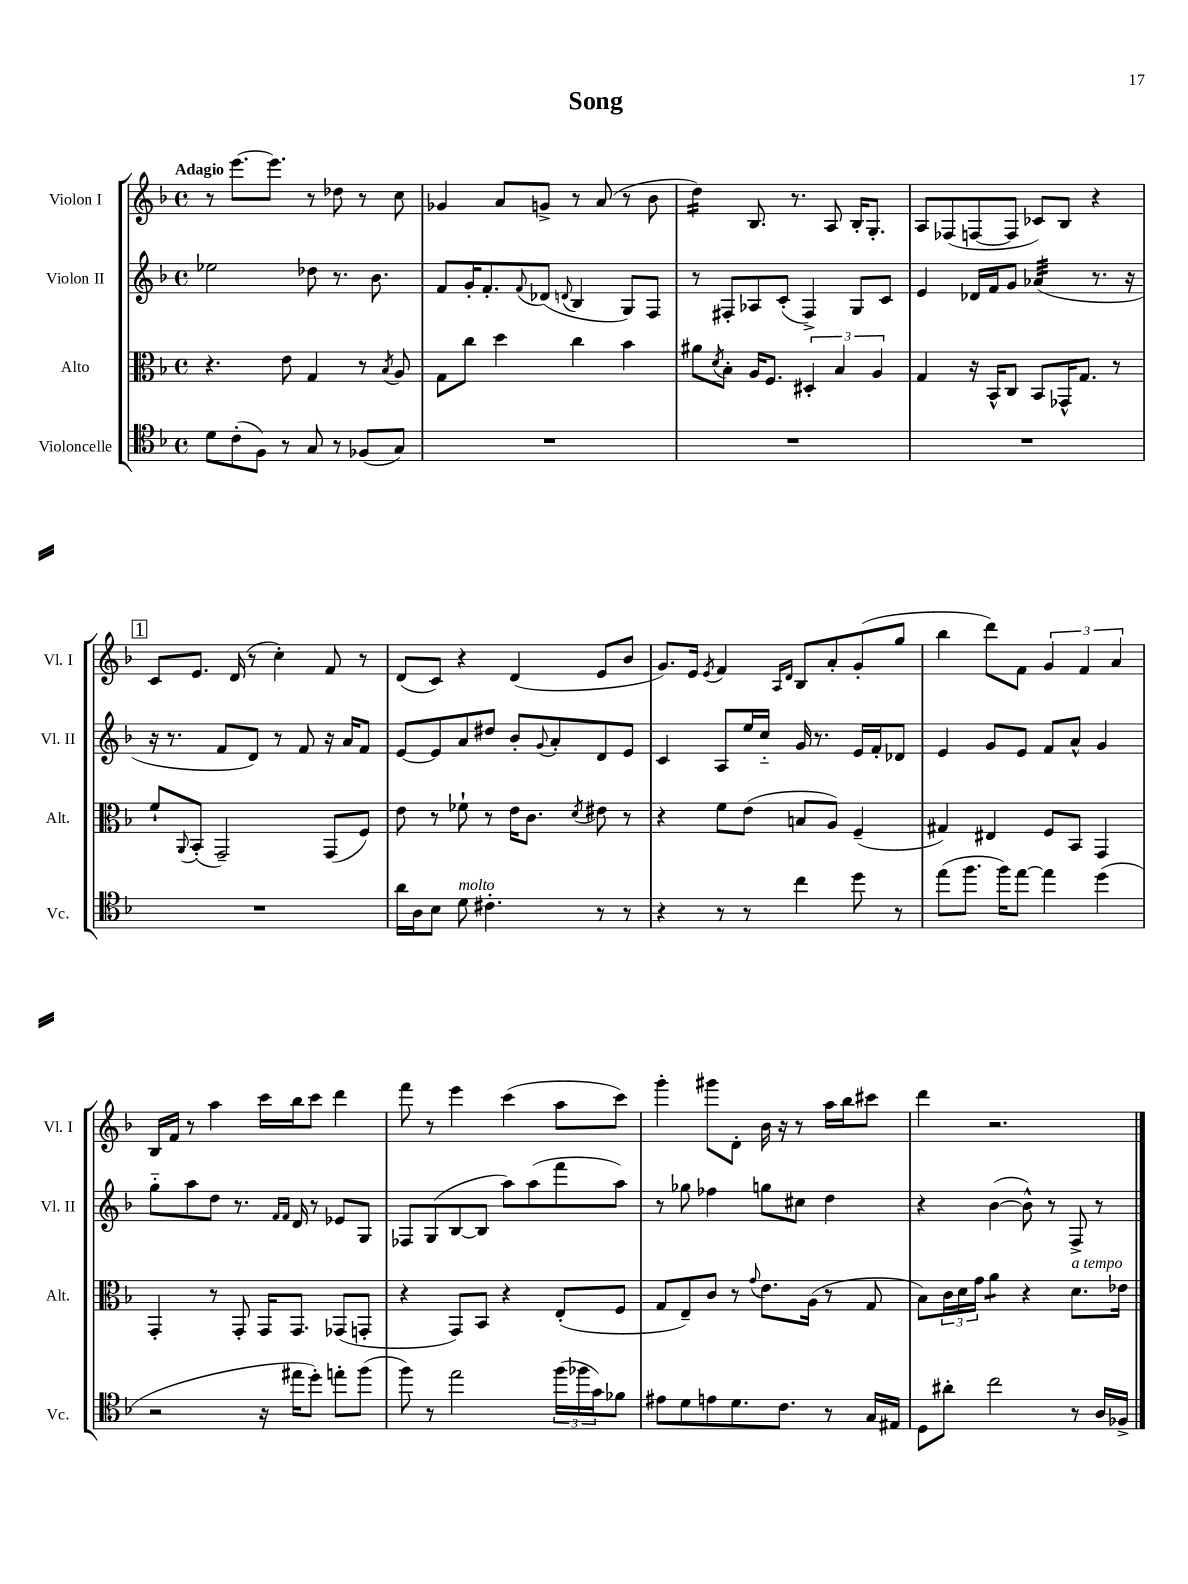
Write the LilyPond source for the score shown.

\header { title = "Song" }
<<
\new StaffGroup <<
\new Staff = "s0" \with { instrumentName = "Violon I" shortInstrumentName = "Vl. I" } {
    \clef treble \key f \major \defaultTimeSignature \time 4/4 \tempo "Adagio"
    r8 e'''8.~ e'''8. r8 des''8 r8 c''8 |
    ges'4 a'8 g'8-> r8 a'8( r8 bes'8 |
    d''4:16) bes8. r8. a8 bes16-. g8.-. |
    a8 fes8( f8~ f8 ces'8) bes8 r4 |
    \mark \markup { \box "1" } c'8 e'8. d'16( r8 c''4-.) f'8 r8 |
    d'8( c'8) r4 d'4( e'8 bes'8 |
    g'8.) e'16 \acciaccatura { e'8 } f'4 \grace { a16 d'16 } bes8 a'8-. g'8-.( g''8 |
    bes''4 d'''8) f'8 \tuplet 3/2 { g'4 f'4 a'4 } |
    bes16 f'16 r8 a''4 c'''16 bes''16 c'''8 d'''4 |
    f'''8 r8 e'''4 c'''4( a''8 c'''8) |
    g'''4-. gis'''8 d'8-. bes'16 r16 r8 a''16 bes''16 cis'''8 |
    d'''4 r2. \bar "|." |
}
\new Staff = "s1" \with { instrumentName = "Violon II" shortInstrumentName = "Vl. II" } {
    \clef treble \key f \major \defaultTimeSignature \time 4/4
    ees''2 des''8 r8. bes'8. |
    f'8 g'16-. f'8.-. \appoggiatura { f'8 } des'8( \appoggiatura { d'8 } bes4 g8) f8 |
    r8 fis8-. aes8 c'8-.( fis4->) g8 c'8 |
    e'4 des'16 f'16 g'8 aes'4:32( r8. r16 |
    \mark \markup { \box "1" } r16 r8. f'8 d'8) r8 f'8 r16 a'16 f'8 |
    e'8~ e'8 a'8 dis''8 bes'8-. \appoggiatura { g'8 } a'8-. d'8 e'8 |
    c'4 a8 e''16 c''16-_ g'16 r8. e'16 f'16-. des'8 |
    e'4 g'8 e'8 f'8 a'8-^ g'4 |
    g''8-_ a''8 d''8 r8. \grace { f'16 f'16 } d'16 r8 ees'8 g8 |
    fes8 g8( bes8~ bes8 a''8) a''8( f'''8 a''8) |
    r8 ges''8 fes''4 g''8 cis''8 d''4 |
    r4 bes'4~( bes'8-^) r8 f8-> r8 \bar "|." |
}
\new Staff = "s2" \with { instrumentName = "Alto" shortInstrumentName = "Alt." } {
    \clef alto \key f \major \defaultTimeSignature \time 4/4
    r4. e'8 g4 r8 \acciaccatura { bes8 } a8 |
    g8 c''8 d''4 c''4 bes'4 |
    ais'8 \acciaccatura { d'8 } bes8-. a16 f8. \tuplet 3/2 { dis4-. bes4 a4 } |
    g4 r16 bes,16-^ c8 bes,8 ges,16-^ g8. r8 |
    \mark \markup { \box "1" } f'8-! \appoggiatura { a,8 } bes,8-.( g,2--) g,8( f8) |
    e'8 r8 fes'8-! r8 e'16 c'8. \acciaccatura { d'8 } eis'8 r8 |
    r4 f'8 e'8( b8 a8) f4--( |
    gis4) eis4 f8 bes,8 g,4 |
    g,4-. r8 g,8-. g,16 g,8. ges,8( g,8-. |
    r4 g,8) bes,8 r4 e8-.( f8 |
    g8 e8--) c'8 r8 \appoggiatura { g'8 } e'8. a16( r8 g8 |
    bes8) \tuplet 3/2 { c'16 d'16 g'16 } a'4:8 r4 d'8.^\markup { \italic "a tempo" } ees'16 \bar "|." |
}
\new Staff = "s3" \with { instrumentName = "Violoncelle" shortInstrumentName = "Vc." } {
    \clef tenor \key f \major \defaultTimeSignature \time 4/4
    d'8 c'8-.( f8) r8 g8 r8 fes8( g8) |
    R1 |
    R1 |
    R1 |
    \mark \markup { \box "1" } R1 |
    a'16 a16 bes8 d'8^\markup { \italic "molto" } cis'4.-. r8 r8 |
    r4 r8 r8 c''4 d''8 r8 |
    e''8( f''8. f''16) e''8~ e''4 d''4( |
    r2 r16 eis''16 d''8-.) e''8-. f''8( |
    f''8) r8 e''2 \tuplet 3/2 { f''16( fes''16 g'16) } fes'8 |
    eis'8 d'8 e'8 d'8. c'8. r8 g16 eis16 |
    d8 ais'8-. c''2 r8 a16 fes16-> \bar "|." |
}
>>
>>
\layout { \context { \Score \remove "Bar_number_engraver" } }
